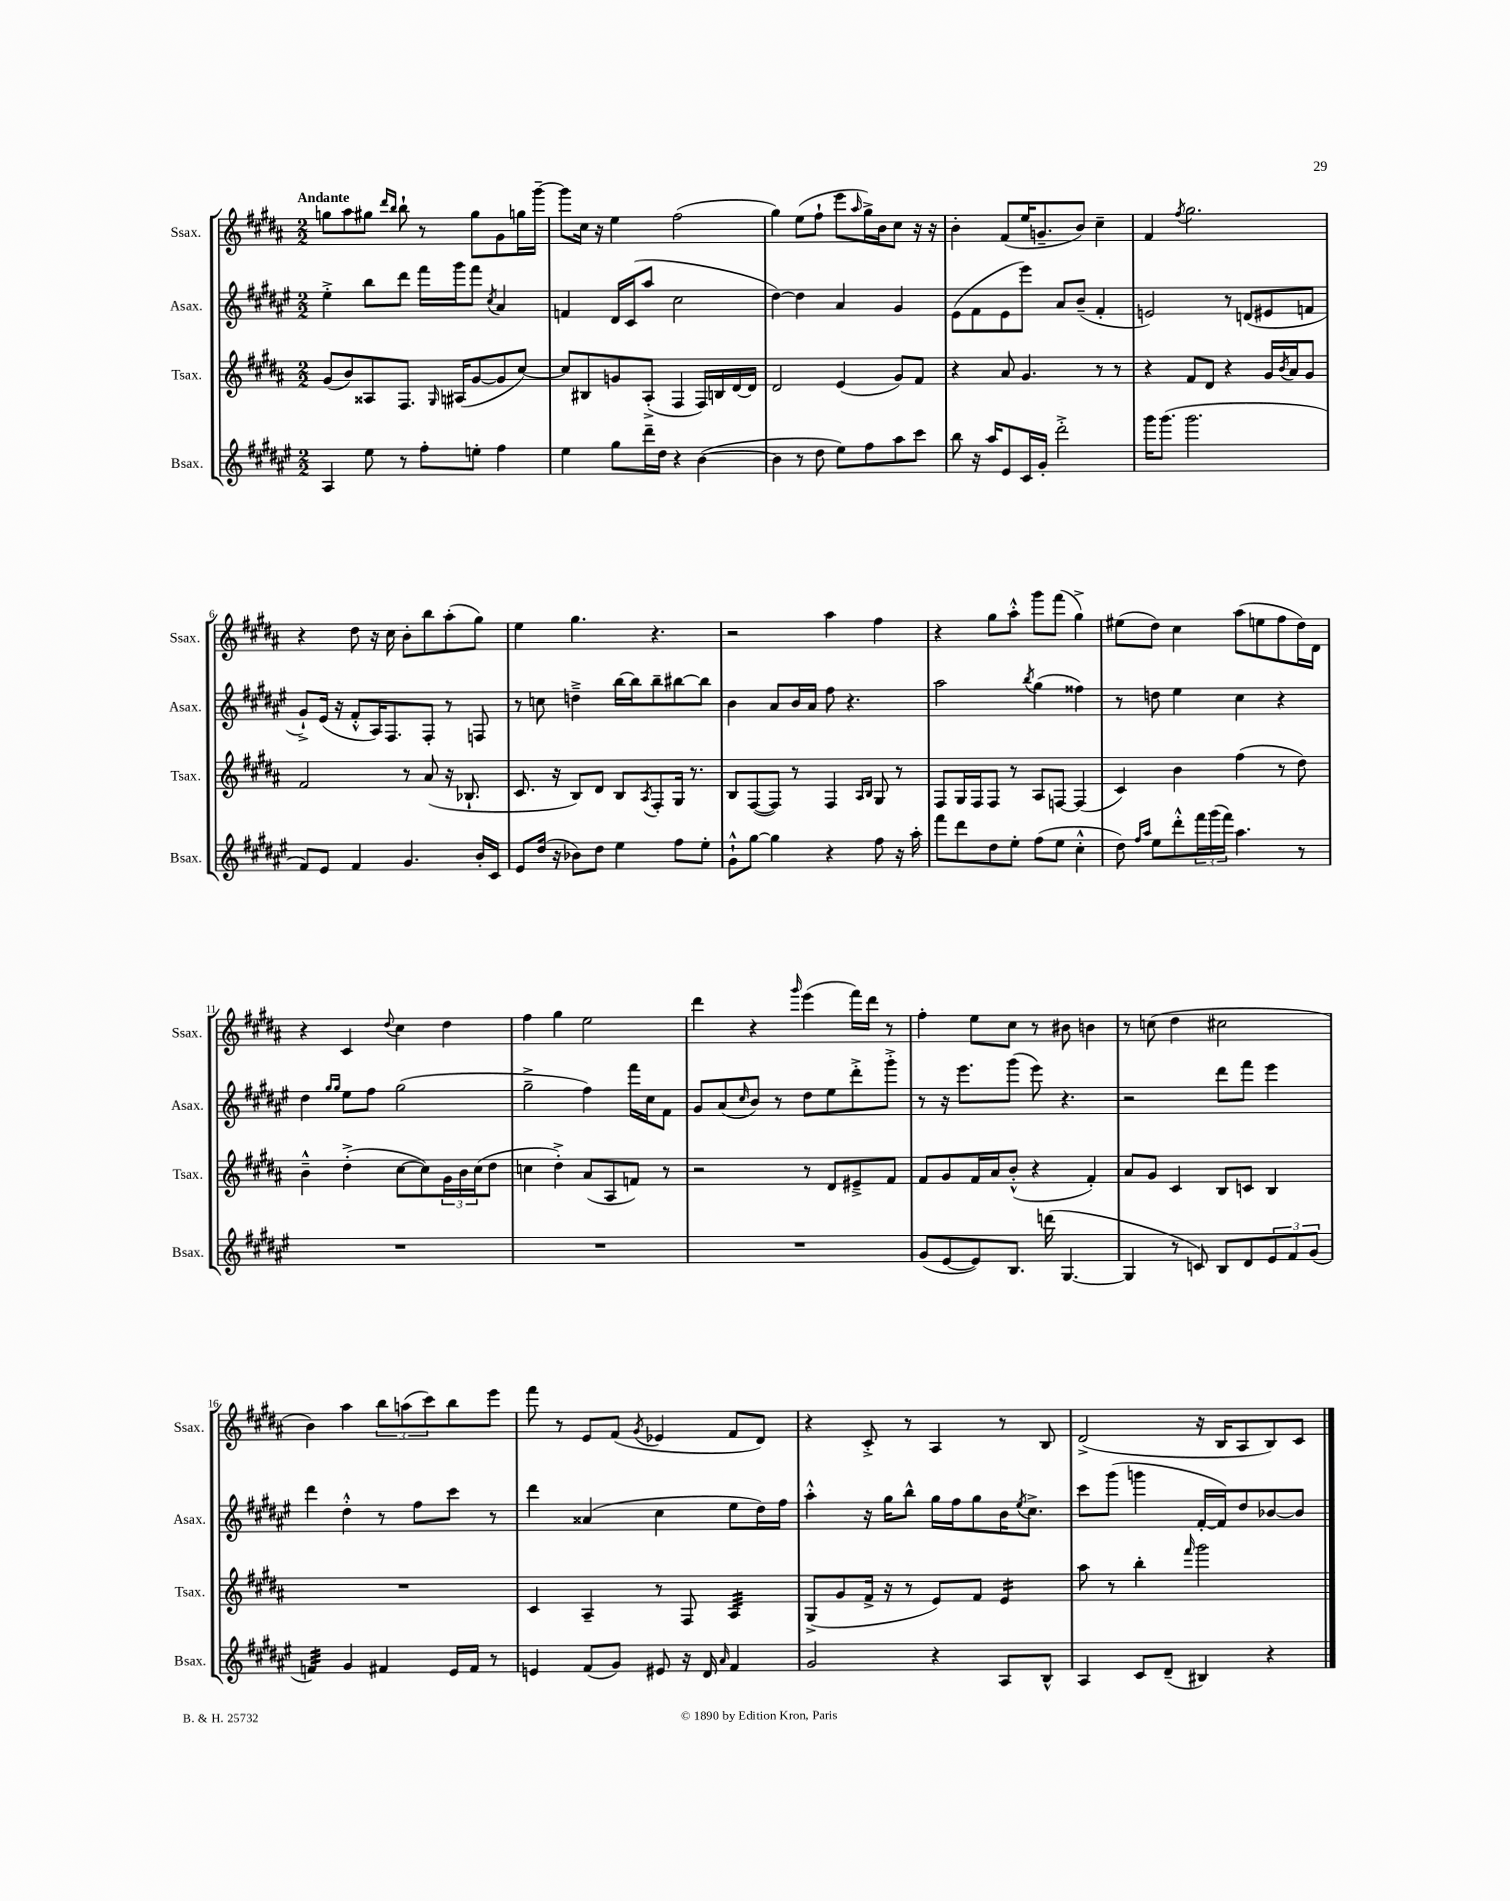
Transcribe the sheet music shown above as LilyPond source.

<<
\new StaffGroup <<
\new Staff = "s0" \with { instrumentName = "Ssax." shortInstrumentName = "Ssax." } {
    \clef treble \key b \major \numericTimeSignature \time 2/2 \tempo "Andante"
    g''8 ais''8 gis''8 \grace { dis'''16 b''16 } b''8-! r8 gis''8 gis'8 g''16 gis'''16~-- |
    gis'''8 cis''16 r16 e''4 fis''2( |
    gis''4) e''8( fis''8-! e'''8 \grace { ais''16 } gis''16->) b'16 cis''8 r16 r16 |
    b'4-. fis'8( e''16 g'8.-- b'8) cis''4-- |
    fis'4 \acciaccatura { fis''8 } gis''2. |
    r4 dis''8 r16 cis''16 b'8-. b''8 ais''8-.( gis''8) |
    e''4 gis''4. r4. |
    r2 ais''4 fis''4 |
    r4 gis''8 ais''8-.-^ gis'''8 fis'''8( gis''4->) |
    eis''8( dis''8) cis''4 ais''8( e''8 fis''8 dis''16) dis'16 |
    r4 cis'4 \appoggiatura { dis''8 } cis''4 dis''4 |
    fis''4 gis''4 e''2 |
    dis'''4 r4 \grace { gis'''16 } e'''4( fis'''16) dis'''16 r8 |
    fis''4-. e''8 cis''8 r8 bis'8 b'4 |
    r8 c''8( dis''4 cis''2 |
    b'4) ais''4 \tuplet 3/2 { b''8 a''8( cis'''8) } b''8 e'''8 |
    fis'''8 r8 e'8 fis'8( \acciaccatura { gis'8 } ees'4 fis'8 dis'8) |
    r4 cis'8-.-> r8 ais4 r8 b8 |
    dis'2->( r16 b16 ais8 b8) cis'8 \bar "|." |
}
\new Staff = "s1" \with { instrumentName = "Asax." shortInstrumentName = "Asax." } {
    \clef treble \key fis \major \numericTimeSignature \time 2/2
    eis''4-.-> b''8 dis'''8 fis'''16 gis'''16 fis'''8 \acciaccatura { cis''8 } ais'4 |
    f'4 dis'16 cis'16( ais''8 cis''2 |
    dis''4~) dis''4 ais'4 gis'4 |
    eis'8( fis'8 eis'8 eis'''8) ais'8 b'8--( fis'4-. |
    e'2) r8 d'8( eis'8 f'8 |
    gis'8-!->) eis'16( r16 fis'8-.-^ ais16) fis8. fis8-. r8 f8 |
    r8 c''8 d''4---> b''16~ b''16 b''8-- bis''8~ bis''8 |
    b'4 ais'8 b'16 ais'16 fis''8 r4. |
    ais''2 \acciaccatura { b''8 } gis''4( fisis''4) |
    r8 d''8 eis''4 cis''4 r4 |
    dis''4 \grace { gis''16 gis''16 } eis''8 fis''8 gis''2( |
    gis''2---> fis''4) fis'''16 cis''16 fis'8 |
    gis'8 ais'8( \grace { cis''16 } b'8) r8 dis''8 eis''8 dis'''8-.-> gis'''8-.-> |
    r8 r16 eis'''8. gis'''8( eis'''8) r4. |
    r2 dis'''8 fis'''8 eis'''4 |
    dis'''4 dis''4-.-^ r8 fis''8 cis'''8 r8 |
    dis'''4 aisis'4( cis''4 eis''8 dis''16) fis''16 |
    ais''4-.-^ r16 gis''16 b''8-^ gis''16 fis''16 gis''8 b'16 \acciaccatura { eis''8 } cis''8.-> |
    cis'''8 gis'''8( g'''4 fis'16~-. fis'16) dis''8 bes'8~ bes'8 \bar "|." |
}
\new Staff = "s2" \with { instrumentName = "Tsax." shortInstrumentName = "Tsax." } {
    \clef treble \key b \major \numericTimeSignature \time 2/2
    gis'8( b'8) aisis8 fis8. \grace { gis16 } ais16( gis'8~ gis'8 cis''8~) |
    cis''8 bis8 g'8 ais8-.->( fis4 fis16) b16 dis'16~ dis'16 |
    dis'2 e'4( gis'8) fis'8 |
    r4 ais'8 gis'4. r8 r8 |
    r4 fis'8 dis'8 r4 gis'16 \acciaccatura { b'8 } ais'16 gis'8 |
    fis'2 r8 ais'8( r16 bes8.-! |
    cis'8. r16 b8) dis'8 b8 \acciaccatura { ais8 } fis8-. gis16 r8. |
    b8 fis8~( fis8) r8 fis4 \grace { ais16 b16 } gis8 r8 |
    fis8 gis16 fis16 fis8 r8 ais8 f8~ f4( |
    cis'4) b'4 fis''4( r8 dis''8) |
    b'4---^ dis''4-.->( cis''8~ cis''8) \tuplet 3/2 { gis'16 b'16 cis''16( } dis''8 |
    c''4 dis''4-.->) ais'8( ais8 f'8) r8 |
    r2 r8 dis'8 eis'8---> fis'8 |
    fis'8 gis'8 fis'16 ais'16 b'8-.-^( r4 fis'4-.) |
    ais'8 gis'8 cis'4 b8 c'8 b4 |
    R1 |
    cis'4 ais4-- r8 fis8 ais4:32 |
    gis8->( gis'8 fis'16-> r16 r8 e'8) fis'8 e'4:16 |
    ais''8 r8 b''4-. \grace { fis'''16 } gis'''2 \bar "|." |
}
\new Staff = "s3" \with { instrumentName = "Bsax." shortInstrumentName = "Bsax." } {
    \clef treble \key fis \major \numericTimeSignature \time 2/2
    ais4 eis''8 r8 fis''8-. e''8-. fis''4 |
    eis''4 gis''8 dis'''16-- dis''16 r4 b'4~( |
    b'4 r8 dis''8 eis''8) fis''8 ais''8 cis'''8 |
    b''8 r16 ais''16 eis'8 cis'16 gis'16-. dis'''2-.-> |
    gis'''16 gis'''8.( gis'''2. |
    fis'8) eis'8 fis'4 gis'4. b'16-. cis'16 |
    eis'8 dis''16( r16 bes'8) dis''8 eis''4 fis''8 eis''8-. |
    gis'8-!-^ gis''8~ gis''4 r4 fis''8 r16 ais''16-. |
    fis'''8 dis'''8 dis''8 eis''8-. fis''8( eis''8 cis''4-.-^ |
    dis''8) \grace { fis''16 ais''16 } eis''8 dis'''8-.-^ \tuplet 3/2 { fis'''16 gis'''16( fis'''16) } ais''4. r8 |
    R1 |
    R1 |
    R1 |
    gis'8( eis'8~ eis'8) b8. d'''16( gis4.~ |
    gis4 r8 c'8) b8 dis'8 \tuplet 3/2 { eis'8 fis'8 gis'8( } |
    f'4:32) gis'4 fis'4 eis'16 fis'16 r8 |
    e'4 fis'8( gis'8) eis'8 r16 dis'16 \grace { ais'16 } fis'4 |
    gis'2 r4 ais8 b8-^ |
    ais4 cis'8 dis'8--( bis4) r4 \bar "|." |
}
>>
>>
